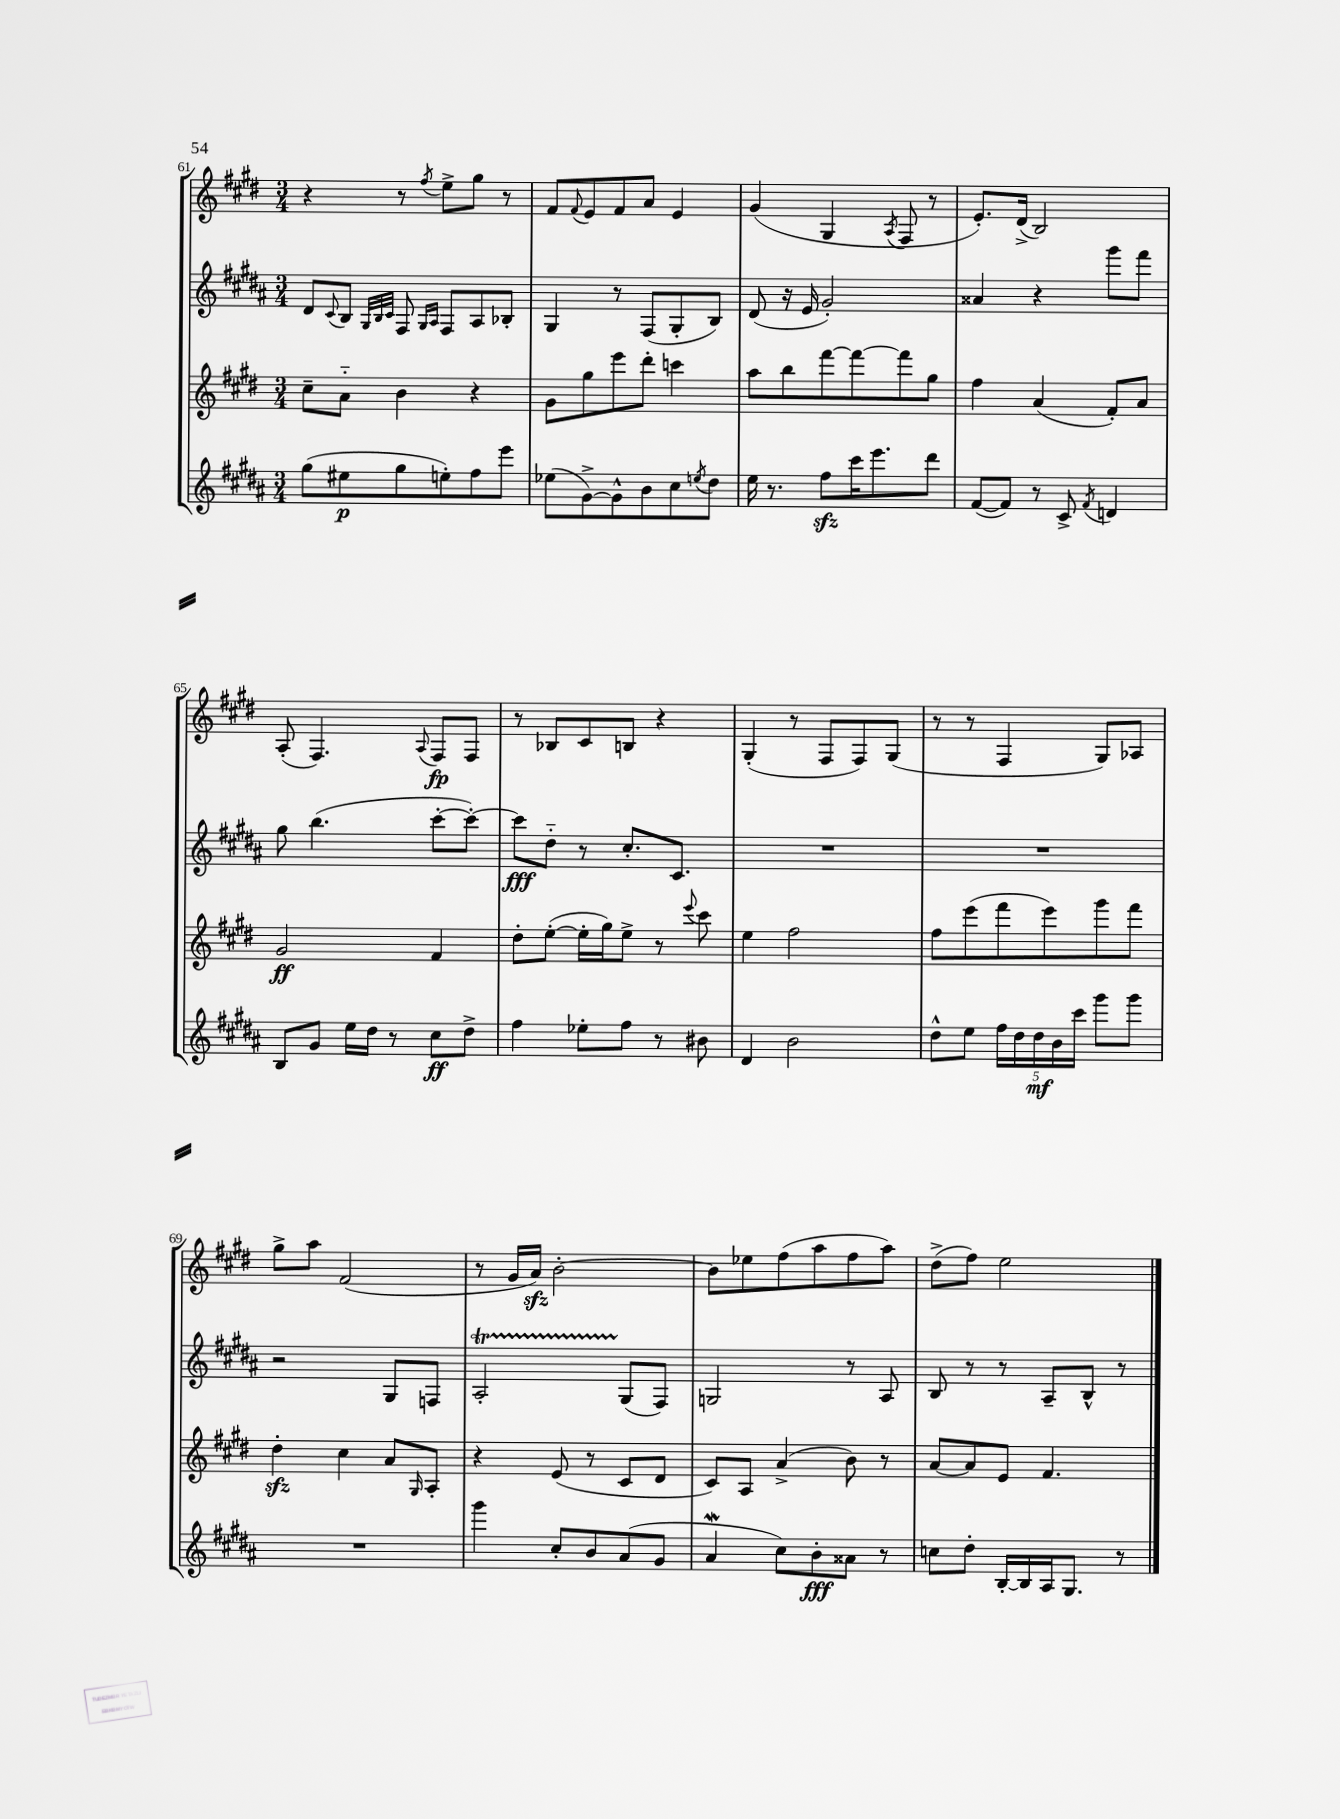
<<
\new StaffGroup <<
\new Staff = "s0" {
    \clef treble \key e \major \numericTimeSignature \time 3/4
    r4 r8 \acciaccatura { fis''8 } e''8-> gis''8 r8 |
    fis'8 \appoggiatura { fis'8 } e'8 fis'8 a'8 e'4 |
    gis'4( gis4 \acciaccatura { a8 } fis8 r8 |
    e'8.-.) dis'16->( b2) |
    a8-.( fis4.) \appoggiatura { a8 } fis8\fp fis8 |
    r8 bes8 cis'8 b8 r4 |
    gis4-.( r8 fis8 fis8) gis8( |
    r8 r8 fis4 gis8) aes8 |
    gis''8-> a''8 fis'2( |
    r8 gis'16 a'16\sfz) b'2~-. |
    b'8 ees''8 fis''8( a''8 fis''8 a''8) |
    dis''8->( fis''8) e''2 \bar "|." |
}
\new Staff = "s1" {
    \clef treble \key b \major \numericTimeSignature \time 3/4
    dis'8 \appoggiatura { cis'8 } b8 \grace { gis32 b32 cis'32 } fis8 \grace { gis16 ais16 } fis8 ais8 bes8-. |
    gis4 r8 fis8( gis8-. b8) |
    dis'8( r16 e'16 gis'2-.) |
    aisis'4 r4 gis'''8 fis'''8 |
    gis''8 b''4.( cis'''8~-. cis'''8~-.) |
    cis'''8\fff dis''8-_ r8 cis''8.-. cis'8. |
    R2. |
    R2. |
    r2 gis8 f8 |
    ais2-.\startTrillSpan gis8\stopTrillSpan( fis8) |
    g2 r8 ais8 |
    b8 r8 r8 ais8-- b8-^ r8 \bar "|." |
}
\new Staff = "s2" {
    \clef treble \key e \major \numericTimeSignature \time 3/4
    cis''8-- a'8-_ b'4 r4 |
    gis'8 gis''8 e'''8 dis'''8-. c'''4 |
    a''8 b''8 fis'''8~ fis'''8~ fis'''8 gis''8 |
    fis''4 a'4( fis'8-.) a'8 |
    gis'2\ff fis'4 |
    dis''8-. e''8~-.( e''16-. gis''16) e''8-> r8 \appoggiatura { e'''8 } cis'''8 |
    e''4 fis''2 |
    fis''8 e'''8( fis'''8 e'''8) gis'''8 fis'''8 |
    dis''4-.\sfz cis''4 a'8 \grace { gis16 } a8-. |
    r4 e'8( r8 cis'8 dis'8 |
    cis'8) a8 a'4->( b'8) r8 |
    a'8~ a'8 e'8 fis'4. \bar "|." |
}
\new Staff = "s3" {
    \clef treble \key b \major \numericTimeSignature \time 3/4
    gis''8( eis''8\p gis''8 e''8-.) fis''8 e'''8 |
    ees''8( gis'8~->) gis'8-^ b'8 cis''8 \acciaccatura { e''8 } dis''8 |
    e''16 r8. fis''8\sfz cis'''16 e'''8. dis'''8 |
    fis'8~( fis'8) r8 cis'8-> \acciaccatura { fis'8 } d'4 |
    b8 gis'8 e''16 dis''16 r8 cis''8\ff dis''8-> |
    fis''4 ees''8-. fis''8 r8 bis'8 |
    dis'4 b'2 |
    dis''8-^ e''8 \tuplet 5/4 { fis''16 dis''16 dis''16\mf b'16 cis'''16 } gis'''8 gis'''8 |
    R2. |
    gis'''4 cis''8-. b'8 ais'8( gis'8 |
    ais'4\mordent cis''8) b'8-.\fff aisis'8 r8 |
    c''8 dis''8-. b16~-. b16 ais16 gis8. r8 \bar "|." |
}
>>
>>
\layout { \context { \Score currentBarNumber = #61 } }
